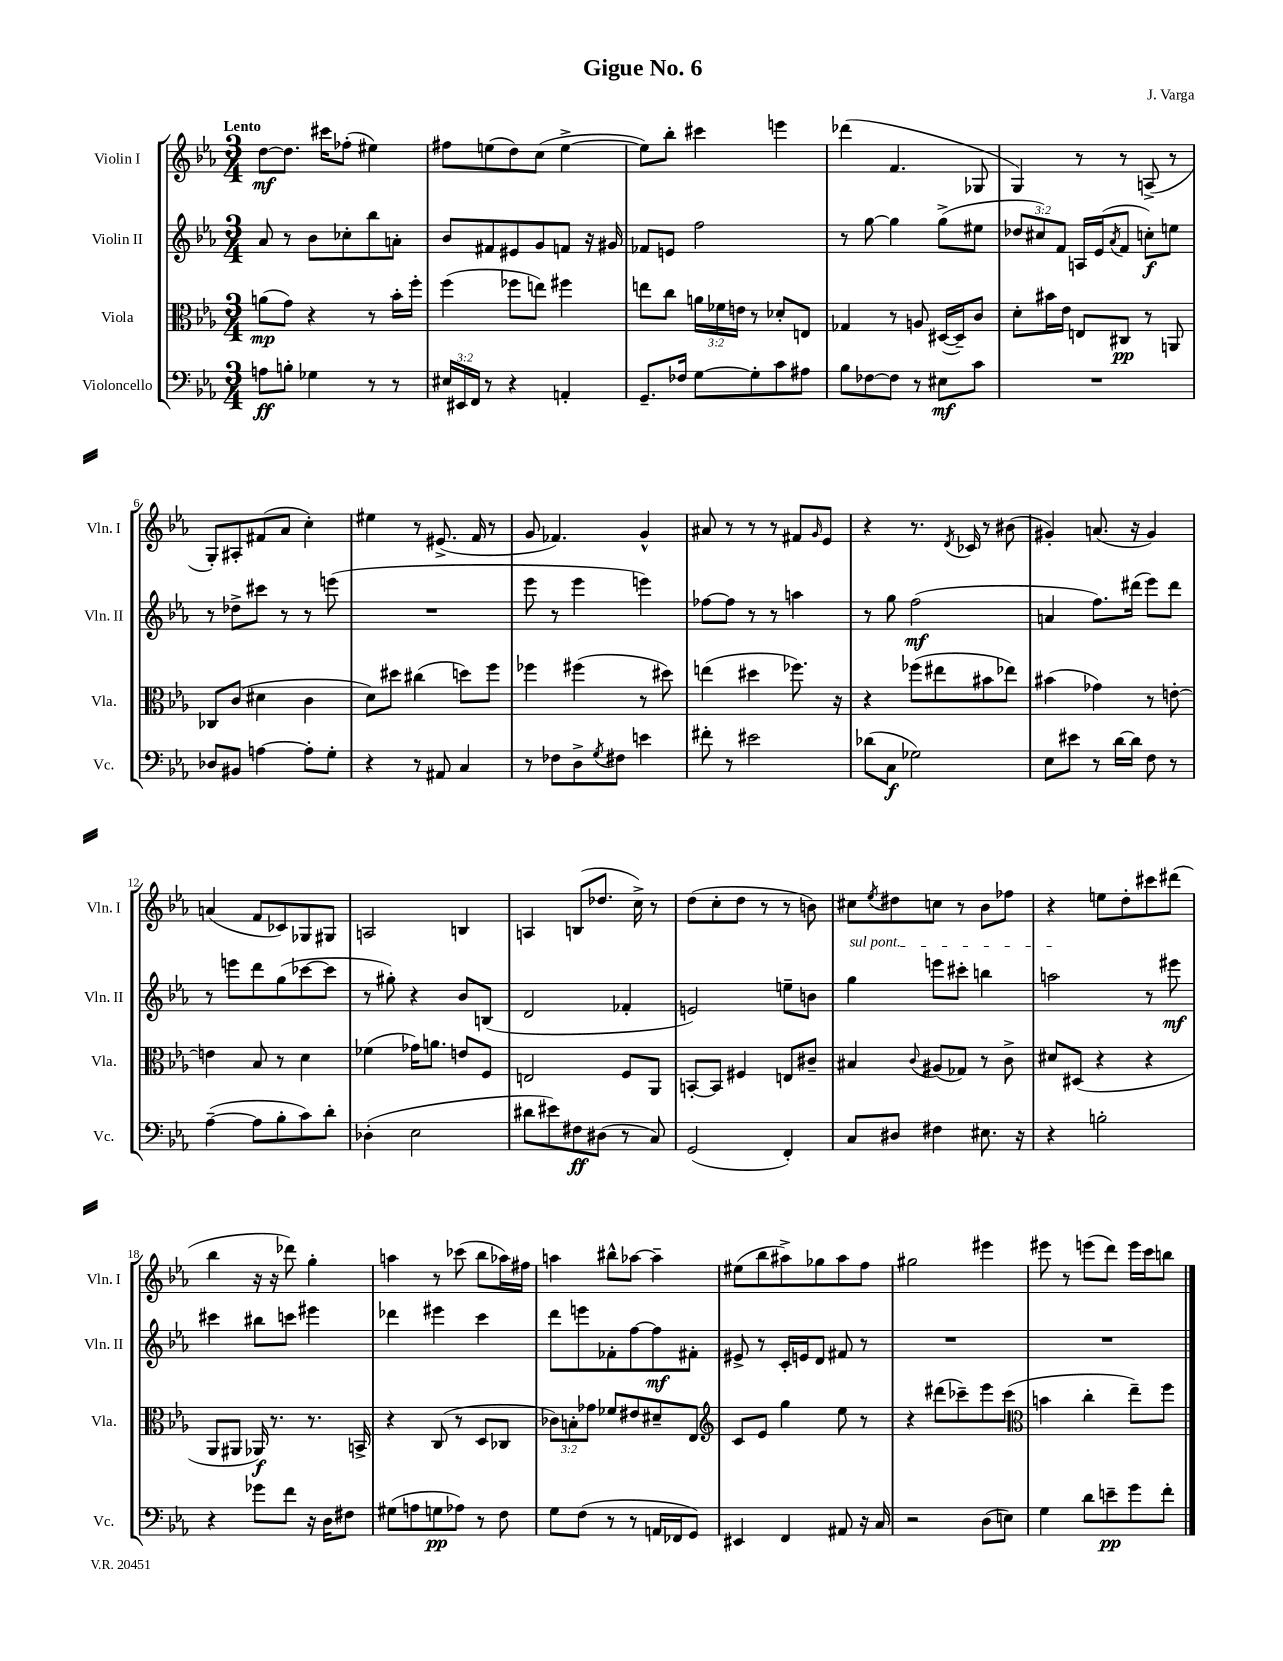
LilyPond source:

\header { title = "Gigue No. 6" composer = "J. Varga" }
<<
\new StaffGroup <<
\new Staff = "s0" \with { instrumentName = "Violin I" shortInstrumentName = "Vln. I" } {
    \clef treble \key ees \major \numericTimeSignature \time 3/4 \tempo "Lento"
    d''8~\mf d''8. cis'''16 fes''8-.( eis''4) |
    fis''8 e''8( d''8) c''8( e''4~-> |
    e''8) bes''8-. cis'''4 e'''4 |
    des'''4( f'4. ges8 |
    g4) r8 r8 a8->( r8 |
    g8-.) ais8-. fis'8( aes'8 c''4-.) |
    eis''4 r8 eis'8.->( f'16 r8 |
    g'8 fes'4.) g'4-^ |
    ais'8 r8 r8 r8 fis'8 \grace { g'16 } ees'8 |
    r4 r8. \acciaccatura { d'8 } ces'16 r8 bis'8( |
    gis'4-.) a'8.( r16 gis'4) |
    a'4( f'8 ces'8) ges8 gis8 |
    a2 b4 |
    a4 b8( des''8. c''16->) r8 |
    d''8( c''8-. d''8 r8 r8 b'8) |
    cis''8 \acciaccatura { ees''8 } dis''8 c''8 r8 bes'8 fes''8 |
    r4 e''8 d''8-. cis'''8 dis'''8( |
    bes''4 r16 r16 des'''8) g''4-. |
    a''4 r8 ces'''8( bes''8 aes''16) fis''16 |
    a''4 bis''8-^ aes''8~ aes''4-- |
    eis''8( bes''8 ais''8->) ges''8 ais''8 f''8 |
    gis''2 eis'''4 |
    eis'''8 r8 e'''8( d'''8) e'''16 c'''16 b''8 \bar "|." |
}
\new Staff = "s1" \with { instrumentName = "Violin II" shortInstrumentName = "Vln. II" } {
    \clef treble \key ees \major \numericTimeSignature \time 3/4 \override Staff.TupletNumber.text = #tuplet-number::calc-fraction-text
    aes'8 r8 bes'8 ces''8-. bes''8 a'8-. |
    bes'8 fis'8 eis'8 g'8 f'8 r16 gis'16 |
    fes'8 e'8 f''2 |
    r8 g''8~ g''4 g''8->( eis''8 |
    \tuplet 3/2 { des''8 cis''8) f'8 } a16 ees'16( \acciaccatura { aes'8 } f'8 c''8-.\f) e''8 |
    r8 des''8-> cis'''8 r8 r8 e'''8( |
    R2. |
    ees'''8 r8 ees'''4 e'''4) |
    fes''8~ fes''8 r8 r8 a''4 |
    r8 g''8 f''2\mf( |
    a'4 f''8.) dis'''16( ees'''8) dis'''8 |
    r8 e'''8 d'''8 g''8( ces'''8~ ces'''8 |
    r8 gis''8-.) r4 bes'8 b8( |
    d'2 fes'4-. |
    e'2) e''8-- b'8 |
    \once \override TextSpanner.bound-details.left.text = \markup { \italic "sul pont." } g''4\startTextSpan e'''8 cis'''8-. b''4 |
    a''2\stopTextSpan r8 eis'''8\mf |
    cis'''4 bis''8 c'''8 eis'''4 |
    des'''4 eis'''4 c'''4 |
    d'''8 e'''8 fes'8-. f''8~ f''8\mf fis'8-. |
    eis'8-> r8 c'16-. e'16 d'8 fis'8 r8 |
    R2. |
    R2. \bar "|." |
}
\new Staff = "s2" \with { instrumentName = "Viola" shortInstrumentName = "Vla." } {
    \clef alto \key ees \major \numericTimeSignature \time 3/4 \override Staff.TupletNumber.text = #tuplet-number::calc-fraction-text
    a'8\mp( g'8) r4 r8 bes'16-. f''16-. |
    f''4( fes''8 e''8) fis''4 |
    e''8 c''8 \tuplet 3/2 { a'16 fes'16 e'16 } r8 des'8-. e8 |
    ges4 r8 a8 dis16~( dis16--) c'8 |
    d'8-. bis'16 ees'16 e8 cis8\pp r8 a,8 |
    ces8 c'8( dis'4 c'4 |
    d'8) dis''8 cis''4( d''8) f''8 |
    fes''4 fis''4( r8 dis''8) |
    e''4( dis''4 fes''8.) r16 |
    r4 fes''8( eis''8 bis'8 ees''8) |
    bis'4( ges'4) r8 e'8~-. |
    e'4 bes8 r8 d'4 |
    fes'4( ges'16) a'8. e'8 f8 |
    e2 f8 aes,8 |
    b,8~-. b,8 fis4 e8 cis'8-- |
    bis4 \appoggiatura { c'8 } ais8( ges8) r8 c'8-> |
    dis'8 dis8( r4 r4 |
    aes,8 ais,8 aes,16\f) r8. r8. b,16-> |
    r4 c8( r8 d8 ces8 |
    \tuplet 3/2 { ces'8) b8-. ges'8 } fes'8 eis'8 dis'8-- ees8 |
    \clef treble c'8 ees'8 g''4 ees''8 r8 |
    r4 dis'''8( ces'''8--) ees'''8 ces'''8( |
    \clef alto b'4 c''4-. ees''8--) f''8 \bar "|." |
}
\new Staff = "s3" \with { instrumentName = "Violoncello" shortInstrumentName = "Vc." } {
    \clef bass \key ees \major \numericTimeSignature \time 3/4 \override Staff.TupletNumber.text = #tuplet-number::calc-fraction-text
    a8\ff b8-. ges4 r8 r8 |
    \tuplet 3/2 { eis16 eis,16 f,16 } r8 r4 a,4-. |
    g,8.-- fes16 g8~ g8-. c'8 ais8 |
    bes8 fes8~ fes8 r8 eis8\mf c'8 |
    R2. |
    des8 bis,8 a4~ a8-. g8-. |
    r4 r8 ais,8 c4 |
    r8 fes8 d8-> \acciaccatura { g8 } fis8 e'4 |
    fis'8-. r8 eis'2 |
    des'8( c8\f ges2) |
    ees8 eis'8 r8 d'16~ d'16 f8 r8 |
    aes4~--( aes8 bes8-. c'8) d'8-. |
    des4-.( ees2 |
    dis'8 eis'8) fis8\ff dis8( r8 c8) |
    g,2( f,4-.) |
    c8 dis8 fis4 eis8. r16 |
    r4 b2-. |
    r4 ges'8 f'8 r16 d16 fis8 |
    gis8( a8 g8\pp aes8) r8 f8 |
    g8 f8( r8 r8 a,16 fes,16 g,8) |
    eis,4 f,4 ais,8 r16 c16 |
    r2 d8( e8) |
    g4 d'8 e'8--\pp g'8 f'8-. \bar "|." |
}
>>
>>
